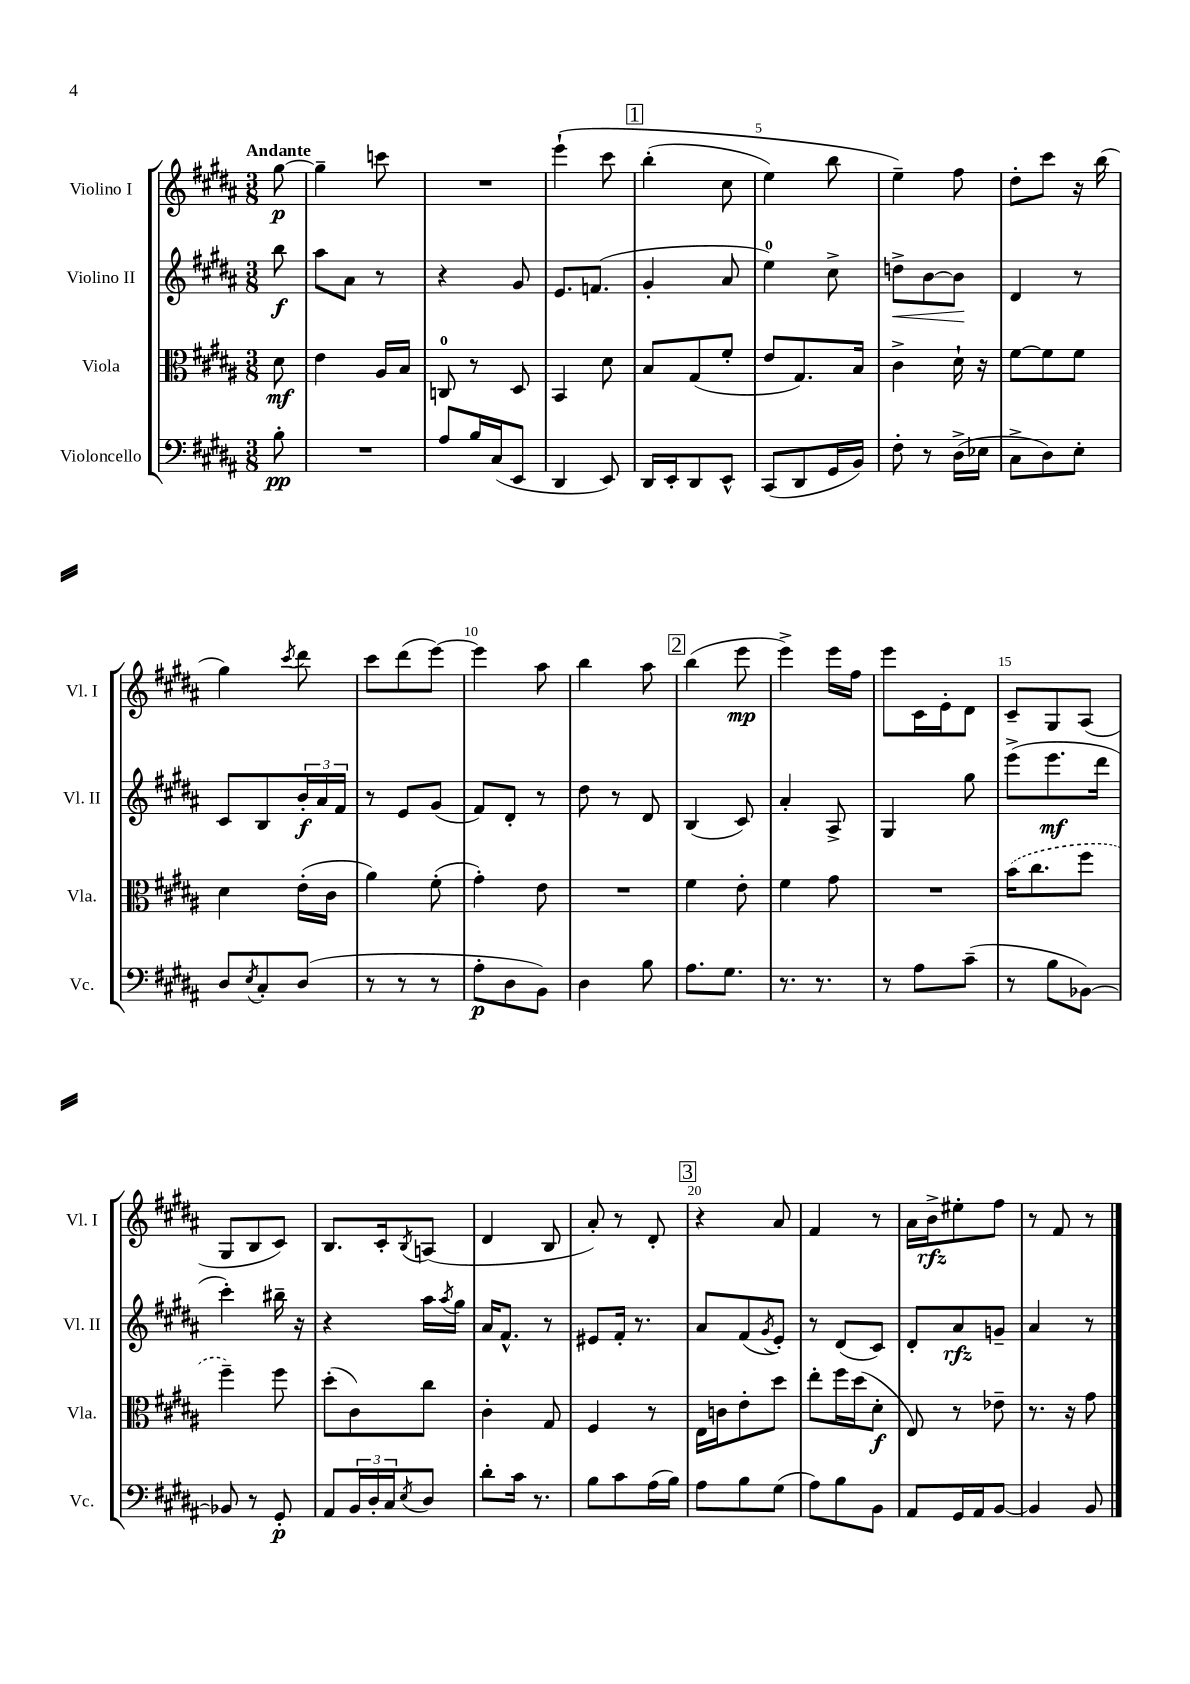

**kern	**kern	**kern	**kern
*staff4	*staff3	*staff2	*staff1
*clefF4	*clefC3	*clefG2	*clefG2
*k[f#c#g#d#a#]	*k[f#c#g#d#a#]	*k[f#c#g#d#a#]	*k[f#c#g#d#a#]
*M3/8	*M3/8	*M3/8	*M3/8
8B'	8d#	8bb	[8gg#
=	=	=	=
4.r	4e	8aa#	4gg#~]
.	.	8a#	.
.	16A#	8r	8ccc
.	16B	.	.
=	=	=	=
8A#	8C	4r	4.r
16B	8r	.	.
(16C#	.	.	.
8EE	8D#	8g#	.
=	=	=	=
4DD#	4BB	8.e	&(4eee`
.	.	(8.f	.
8EE)	8d#	.	8ccc#
=	=	=	=
16DD#	8B	4g#'	(4bb'
16EE'	.	.	.
8DD#	(8G#	.	.
8EE^^	8f#'	8a#	8cc#
=	=	=	=
(8CC#	8e	4ee)	4ee)
8DD#	8.G#)	.	.
16GG#	.	8cc#^	8bb
16BB)	16B	.	.
=	=	=	=
8F#'	4c#^	8dd^	4ee~&)
8r	.	[8b	.
(16D#^	16d#`	8b]	8ff#
16E-	16r	.	.
=	=	=	=
8C#^	[8f#	4d#	8dd#'
8D#)	8f#]	.	8ccc#
8E'	8f#	8r	16r
.	.	.	(16bb
=	=	=	=
8D#	4d#	8c#	4gg#)
8qE	.	.	.
8C#'	.	8B	.
.	.	.	8qccc#
(8D#	(16e'	24b'	8ddd#
.	.	24a#	.
.	16c#	.	.
.	.	24f#	.
=	=	=	=
8r	4a#)	8r	8ccc#
8r	.	8e	(8ddd#
8r	(8f#'	(8g#	[8eee)
=	=	=	=
8A#'	4g#')	8f#)	4eee]
8D#	.	8d#'	.
8BB)	8e	8r	8aa#
=	=	=	=
4D#	4.r	8dd#	4bb
.	.	8r	.
8B	.	8d#	8aa#
=	=	=	=
8.A#	4f#	(4B	(4bb
8.G#	.	.	.
.	8e'	8c#)	8eee
=	=	=	=
8.r	4f#	4a#'	4eee^)
8.r	.	.	.
.	8g#	8A#^	16eee
.	.	.	16ff#
=	=	=	=
8r	4.r	4G#	8eee
8A#	.	.	16c#
.	.	.	16e'
(8c#~	.	8gg#	8d#
=	=	=	=
8r	(16b	(8eee^	8c#~
.	8.cc#	.	.
8B	.	8.eee	8G#
[8BB-)	8ff#	.	(8A#
.	.	16ddd#	.
=	=	=	=
8BB-]	4ff#~)	4ccc#')	8G#
8r	.	.	8B
8GG#'	8ff#	16bb#~	8c#)
.	.	16r	.
=	=	=	=
8AA#	(8dd#'	4r	8.B
24BB	8c#)	.	.
24D#'	.	.	.
.	.	.	16c#'
24C#	.	.	.
8qE	.	.	8qB
8D#	8cc#	16aa#	(8A
.	.	8qaa#	.
.	.	16gg#	.
=	=	=	=
8d#'	4c#'	16a#	4d#
.	.	8.f#^^	.
16c#	.	.	.
8.r	.	.	.
.	8G#	8r	8B
=	=	=	=
8B	4F#	8e#	8a#')
8c#	.	16f#'	8r
.	.	8.r	.
(16A#	8r	.	8d#'
16B)	.	.	.
=	=	=	=
8A#	16E	8a#	4r
.	16c	.	.
8B	8e'	(8f#	.
.	.	8qg#	.
(8G#	8dd#	8e')	8a#
=	=	=	=
8A#)	8ee'	8r	4f#
8B	16ff#	(8d#	.
.	(16dd#	.	.
8BB	8d#'	8c#)	8r
=	=	=	=
8AA#	8E)	8d#'	16a#
.	.	.	16b^
16GG#	8r	8a#	8ee#'
16AA#	.	.	.
[8BB	8e-~	8g~	8ff#
=	=	=	=
4BB]	8.r	4a#	8r
.	.	.	8f#
.	16r	.	.
8BB	8g#	8r	8r
==	==	==	==
*-	*-	*-	*-
